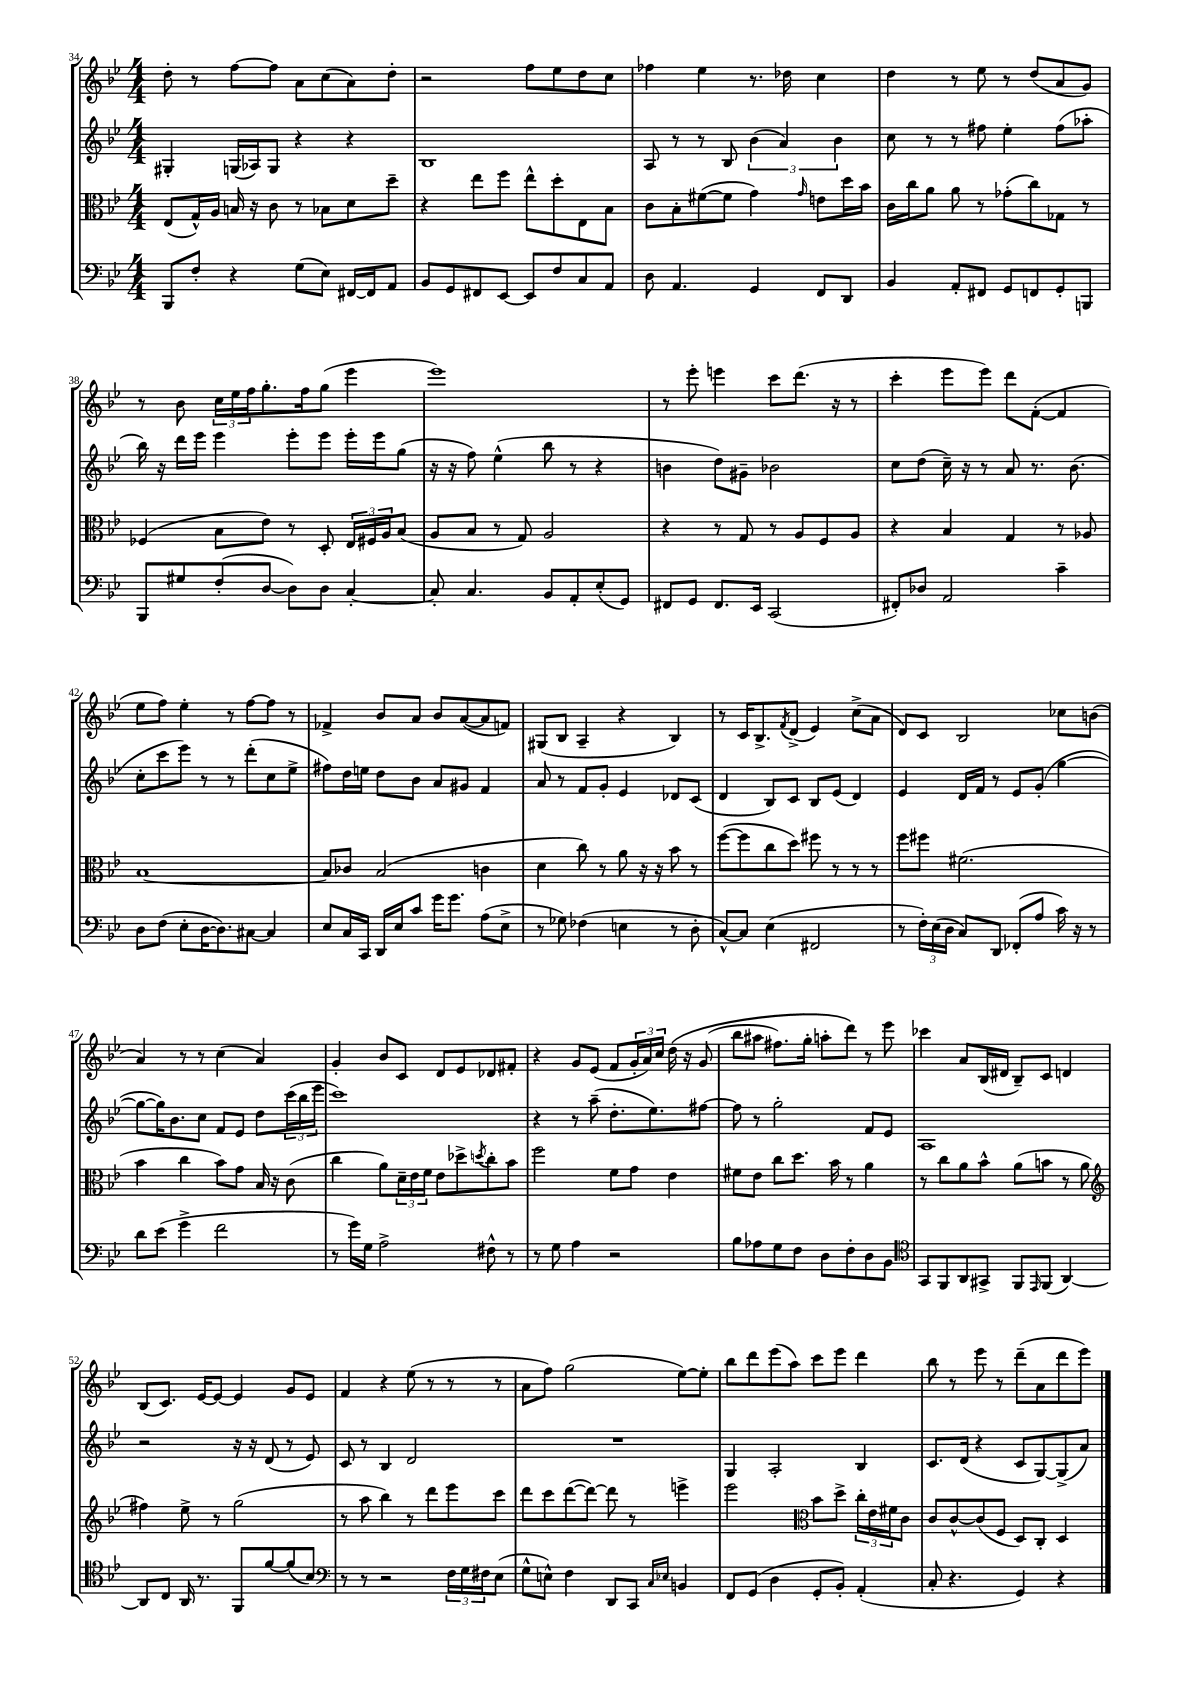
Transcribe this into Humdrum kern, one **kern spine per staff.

**kern	**kern	**kern	**kern
*part4	*part3	*part2	*part1
*staff4	*staff3	*staff2	*staff1
*clefF4	*clefC3	*clefG2	*clefG2
*k[b-e-]	*k[b-e-]	*k[b-e-]	*k[b-e-]
*M4/4	*M4/4	*M4/4	*M4/4
=34	=34	=34	=34
8BBB-/L	(8E-/L	4G#X'/	8dd'\
8F'/J	16G^^/L)	.	8r
.	16A/JJ	.	.
4r	16Bn/	(16Gn/LL	[8ff\L
.	16r	16A-X/J)	.
.	8c\	8G/J	8ff\J]
(8G\L	8r	4r	8a\L
8E-\J)	8B-X\L	.	(8cc\
[16FF#X/LL	8d\	4r	8a\)
16FF#/J]	.	.	.
8AA/J	8dd~\J	.	8dd'\J
=35	=35	=35	=35
8BB-/L	4r	1B-	2r
8GG/	.	.	.
8FF#X/	8ee-\L	.	.
[8EE-/J	8ff\J	.	.
8EE-/L]	8ee-^^\L	.	8ff\L
8F/	8dd'\	.	8ee-\
8C/	8E-\	.	8dd\
8AA/J	8B-\J	.	8cc\J
=36	=36	=36	=36
8D\	8c\L	8A/	4ff-X\
4.AA/	8B-'\	8r	.
.	([8f#X\	8r	4ee-\
.	8f#\J]	8B-/	.
4GG/	4g\)	(6b-\	8.r
.	.	6a/)	.
.	.	.	16dd-X\
.	16qqg/	.	.
8FF/L	8en\L	.	4cc\
.	.	6b-\	.
8DD/J	16dd\L	.	.
.	16b-\JJ	.	.
=37	=37	=37	=37
4BB-/	16c\LL	8cc\	4dd\
.	16cc\J	.	.
.	8a\J	8r	.
8AA'/L	8a\	8r	8r
8FF#X/J	8r	8ff#X\	8ee-\
8GG/L	(8g-X'\L	4ee-'\	8r
8FFn/	8cc\)	.	(8dd/L
8GG'/	8G-X\J	(8ff#\L	8a/
8BBBn/J	8r	8aa-X'\J	8g/J)
!!LO:LB:g=z
=38	=38	=38	=38
8BBB-/L	(4F-X/	16bb-\)	8r
.	.	16r	.
8G#X/	.	16ddd\LL	8b-\
.	.	16eee-\JJ	.
(8F'/	8B-\L	4eee-\	24cc\LL
.	.	.	24ee-\
.	.	.	24ff\J
[8D/J	8e-\J)	.	8.gg'\
8D\L])	8r	8eee-'\L	.
.	.	.	16ff\k
8D\J	8D'/	8eee-\J	(8gg\J
[4C'/	24E-/LL	16eee-'\LL	4eee-\
.	24F#X/	.	.
.	.	16eee-\J	.
.	24A/J	.	.
.	(8B-/J	(8gg\J	.
=39	=39	=39	=39
8C'/]	8A/L	16r	1eee-)
.	.	16r	.
4.C/	8B-/J	8ff\)	.
.	8r	(4ee-^^\	.
.	8G/)	.	.
8BB-/L	2A/	8bb-\	.
8AA'/	.	8r	.
(8E-'/	.	4r	.
8GG/J)	.	.	.
=40	=40	=40	=40
8FF#X/L	4r	4bn\	8r
8GG/J	.	.	8eee-'\
8.FF#/L	8r	8dd\L)	4eeen\
.	8G/	8g#X~\J	.
16EE-/Jk	.	.	.
(2CC/	8r	2b-X\	8ccc\L
.	8A/L	.	(8.ddd\J
.	8F/	.	.
.	.	.	16r
.	8A/J	.	8r
=41	=41	=41	=41
8FF#X'/L)	4r	8cc\L	4ccc'\
8D-X/J	.	(8dd\J	.
2AA/	4B-/	16cc~\)	8eee-\L
.	.	16r	.
.	.	8r	8eee-\J)
.	4G/	8a/	8ddd\L
.	.	8.r	([8f'\J
4c~\	8r	.	4f/]
.	.	(8.b-\	.
.	8A-X/	.	.
!!LO:LB:g=z
=42	=42	=42	=42
8D\L	[1B-	8cc'\L	8ee-\L
(8F\J	.	8ccc\	8ff\J)
8E-'\L	.	8eee-\J)	4ee-'\
[16D\K	.	8r	.
8.D\])	.	.	.
.	.	8r	8r
[8C#X\J	.	(8ddd'\L	[8ff\L
4C#/]	.	8cc\	8ff\J]
.	.	8ee-^\J	8r
=43	=43	=43	=43
8E-/L	8B-/L]	8ff#X\L)	4f-X^/
16C/L	8c-X/J	16dd\L	.
16CC/JJ	.	16een\JJ	.
16DD/LL	(2B-/	8dd\L	8b-/L
16E-/J	.	.	.
8c/J	.	8b-\J	8a/J
16g\KL	.	8a/L	8b-/L
8.g\J	.	.	.
.	.	8g#X/J	([8a/
(8A\L	4cn\	4f/	8a/]
8E-^\J	.	.	8fn/J)
=44	=44	=44	=44
8r	4d\	8a/	(8G#X/L
8G-X\)	.	8r	8B-/J
(4F-X\	8cc\)	8f/L	4A~/
.	8r	8g'/J	.
4En\	8a\	4e-/	4r
.	16r	.	.
.	16r	.	.
8r	8b-\	8d-X/L	4B-/)
8D'\	8r	(8c/J	.
=45	=45	=45	=45
[8C^^/L)	([8ff\L	4d/	8r
8C/J]	8ff\]	.	16c/KL
.	.	.	8.B-^/
(4E-\	8cc\	8B-/L)	.
.	.	.	8qf/
.	8dd\J)	8c/J	(8d^/J
2FF#X/	8ff#X\	8B-/L	4e-/)
.	8r	(8e-/J	.
.	8r	4d/)	(8cc^\L
.	8r	.	8a\J
=46	=46	=46	=46
8r	8ff\L	4e-/	8d/L)
24F'\LL)	8ff#X\J	.	8c/J
(24E-\	.	.	.
24D\JJ	.	.	.
8C/L)	(2.f#X\	16d/LL	2B-/
.	.	16f/JJ	.
8DD/J	.	8r	.
(8FF-X'/L	.	8e-/L	.
8A/J	.	(8g'/J	.
16c\)	.	[4gg\	8cc-X\L
16r	.	.	.
8r	.	.	(8bn\J
!!LO:LB:g=z
=47	=47	=47	=47
8d\L	4b-\	8gg\L_	4a/)
(8e-\J	.	16gg\K])	.
.	.	8.b-\	.
4g^\	4cc\	.	8r
.	.	8cc\J	8r
2f\	8b-\L)	8f/L	(4cc\
.	8g\J	8e-/J	.
.	16B-/	8dd\L	4a/)
.	16r	.	.
.	(8c\	(24ccc\L	.
.	.	24bb-\	.
.	.	24eee-\JJ	.
=48	=48	=48	=48
8r	4cc\	1ccc)	4g'/
16g\LL)	.	.	.
16G\JJ	.	.	.
2A^\	8a\L)	.	8b-/L
.	24d~\L	.	8c/J
.	24e-\	.	.
.	24f\JJ	.	.
.	8e-\L	.	8d/L
.	8dd-X^\	.	8e-/
.	8qddn/	.	.
8F#X^^\	8cc'\	.	8d-X/
8r	8b-\J	.	8f#X'/J
=49	=49	=49	=49
8r	2ff\	4r	4r
8G\	.	.	.
4A\	.	8r	8g/L
.	.	(8aa~\	(8e-/J
2r	8f\L	8.dd'\L	8f/L
.	8g\J	.	24g'/L
.	.	.	24a/)
.	.	8.ee-\)	.
.	.	.	24cc/JJ
.	4e-\	.	(16dd\
.	.	.	16r
.	.	[8ff#X\J	(8g/
=50	=50	=50	=50
8B-\L	8f#X\L	8ff#\]	8bb-\L
8A-X\	8e-\J	8r	8aa#X\J
8G\	8cc\L	2gg'\	8.ff#X\L)
8F\J	8.dd\J	.	.
.	.	.	16gg'\Jk
8D\L	.	.	8aan'\L
.	16b-\	.	.
8F'\	8r	.	8ddd\J)
8D\	4a\	8f/L	8r
8BB-\J	.	8e-/J	8eee-\
=51	=51	=51	=51
*clefC4	*	*	*
8GG/L	8r	1A	4ccc-X\
8FF/	8cc\L	.	.
8AA/	8a\	.	8a/L
8GG#X^/J	8b-^^\J	.	(16B-/L
.	.	.	16d#X/JJ
8FF/L	(8a\L	.	8B-~/L)
16qqEE-/	.	.	.
(8FF/J	8bn\J	.	8c/J
[4AA/)	8r	.	4dn/
.	8a\	.	.
!!LO:LB:g=z
=52	=52	=52	=52
*	*clefG2	*	*
8AA/L]	4ff#X\)	2r	(8B-/L
8C/J	.	.	8.c/J)
16AA/	8ee-^\	.	.
8.r	.	.	[16e-/KL
.	8r	.	8e-/J_
8FF/L	(2gg\	16r	4e-/]
.	.	16r	.
[8f/	.	(8d/	.
(8f/]	.	8r	8g/L
8B-/J)	.	8e-/)	8e-/J
=53	=53	=53	=53
*clefF4	*	*	*
8r	8r	8c/	4f/
8r	8aa\	8r	.
2r	4bb-\)	4B-/	4r
.	8r	2d/	(8ee-\
.	8ddd\L	.	8r
24F\LL	8eee-\	.	8r
24G\	.	.	.
24F#X\J	.	.	.
(8E-\J	8ccc\J	.	8r
=54	=54	=54	=54
8G^^\L	8ddd\L	1r	8a\L
8En^^\J)	8ccc\	.	8ff\J)
4F\	([8ddd\	.	(2gg\
.	8ddd\J_)	.	.
8DD/L	8ddd\]	.	.
8CC/J	8r	.	.
16qqC/LL	.	.	.
16qqE-X/JJ	.	.	.
4BBn/	4eeen^\	.	[8ee-\L)
.	.	.	8ee-'\J]
=55	=55	=55	=55
8FF/L	2eee-\	4G/	8bb-\L
(8GG/J	.	.	8ddd\
4D\	.	2A'/	(8eee-\
.	.	.	8aa\J)
*	*clefC3	*	*
8GG'/L	8b-\L	.	8ccc\L
8BB-'/J)	8dd^\J	.	8eee-\J
(4AA'/	24cc'\LL	4B-/	4ddd\
.	24e-\	.	.
.	24f#X\J	.	.
.	8c\J	.	.
=56	=56	=56	=56
8C'/	8c/L	8.c/L	8bb-\
4.r	[8c^^/	.	8r
.	.	(16d/Jk	.
.	(8c/]	4r	8eee-\
.	8F/J	.	8r
4GG/)	8D/L)	8c/L	(8ddd~\L
.	8C'/J	[8G/)	8a\
4r	4D/	(8G^/]	8ddd\
.	.	8a/J)	8eee-\J)
==	==	==	==
*-	*-	*-	*-
